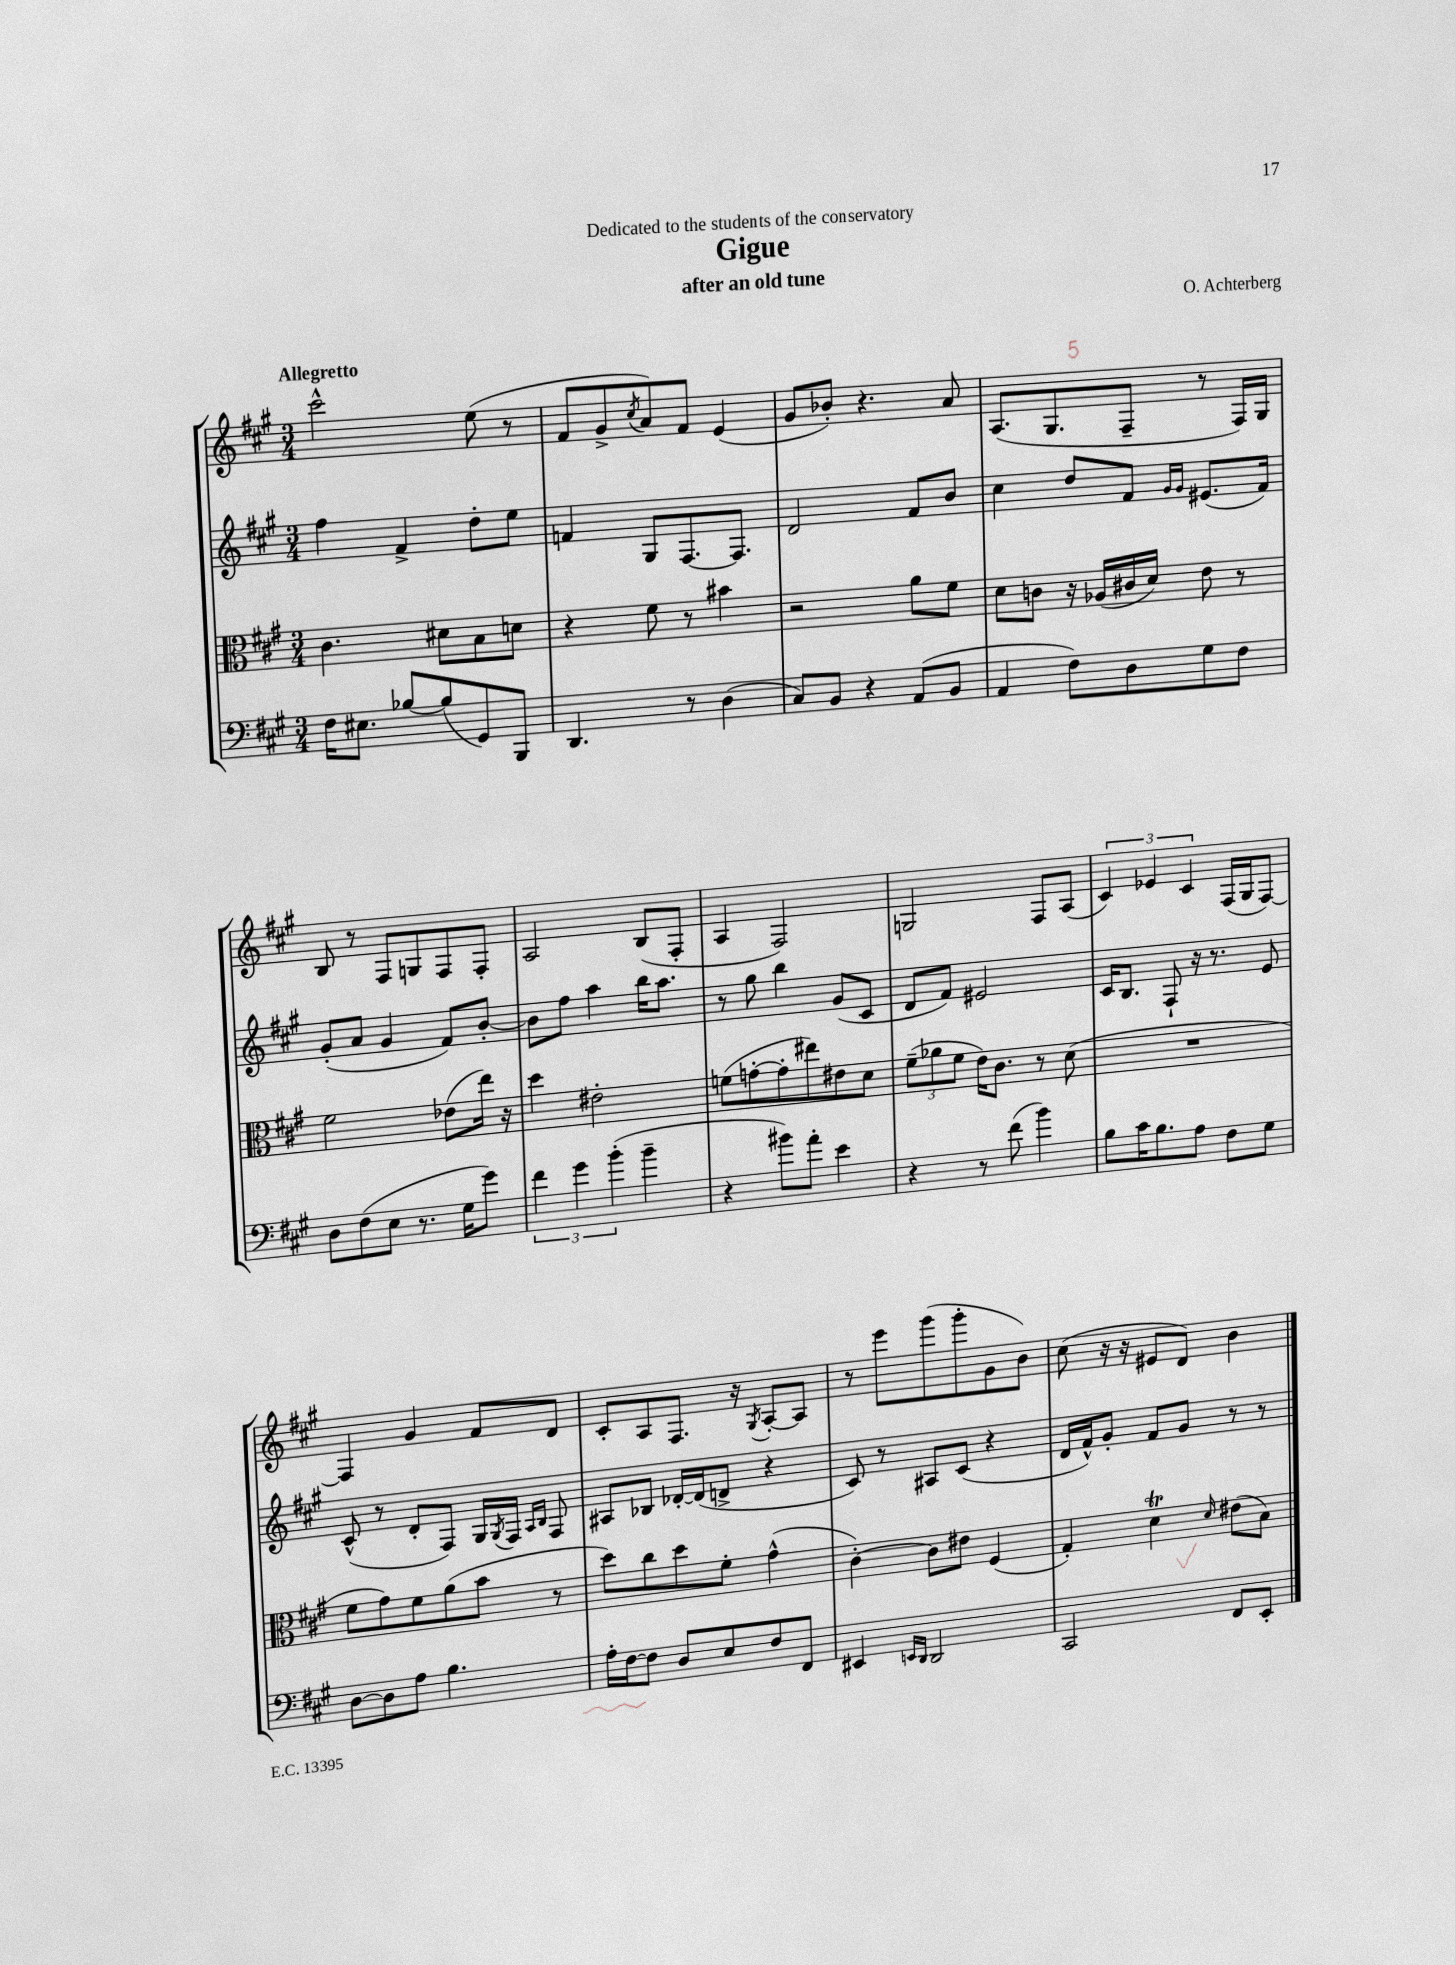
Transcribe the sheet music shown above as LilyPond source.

\header { title = "Gigue" composer = "O. Achterberg" subtitle = "after an old tune" dedication = "Dedicated to the students of the conservatory" }
<<
\new StaffGroup <<
\new Staff = "s0" {
    \clef treble \key a \major \numericTimeSignature \time 3/4 \tempo "Allegretto"
    cis'''2-^ e''8( r8 |
    fis'8 gis'8-> \acciaccatura { cis''8 } a'8) fis'8 e'4( |
    gis'8 bes'8-.) r4. a'8 |
    a8.( gis8. fis8-- r8 fis16) gis16 |
    b8 r8 fis8 g8 fis8 fis8-. |
    a2 b8( fis8-. |
    a4 fis2) |
    g2 fis8 a8( |
    \tuplet 3/2 { cis'4) ees'4 cis'4 } fis16( gis16 fis8~) |
    fis4 gis'4 fis'8 d'8 |
    cis'8-. a8 fis8. r16 \acciaccatura { gis8 } a8~-. a8 |
    r8 e'''8 gis'''8( gis'''8-. gis'8 b'8) |
    cis''8( r16 r16 eis'8 d'8) b'4 \bar "|." |
}
\new Staff = "s1" {
    \clef treble \key a \major \numericTimeSignature \time 3/4
    fis''4 fis'4-> d''8-. e''8 |
    f'4 gis8 fis8.~ fis8. |
    d'2 fis'8 b'8 |
    cis''4 d''8 fis'8 \grace { gis'16 gis'16 } eis'8.( fis'16) |
    gis'8-.( a'8 gis'4 fis'8) b'8~-. |
    b'8 fis''8 a''4 b''16 a''8. |
    r8 gis''8 b''4 gis'8( cis'8 |
    d'8 fis'8) eis'2 |
    cis'16 b8. fis8-! r16 r8. e'8 |
    cis'8-^( r8 d'8-. fis8) gis16 \acciaccatura { gis8 } fis16 \grace { a16 b16 } fis8 |
    ais8 bes8 des'16~-. des'16( d'8-> r4 |
    cis'8) r8 ais8 cis'8( r4 |
    d'16 fis'16-^) gis'8-. fis'8 gis'8 r8 r8 \bar "|." |
}
\new Staff = "s2" {
    \clef alto \key a \major \numericTimeSignature \time 3/4
    cis'4. dis'8 b8 d'8 |
    r4 fis'8 r8 bis'4 |
    r2 a'8 fis'8 |
    d'8 c'8 r16 aes16( cis'16 d'16) e'8 r8 |
    fis'2 ees'8( e''16) r16 |
    d''4 eis'2-. |
    f'8( g'8~-. g'8-. eis''8) eis'8 d'8 |
    \tuplet 3/2 { fis'8--( aes'8 fis'8 } e'16) cis'8. r8 d'8( |
    R2. |
    fis'8 gis'8) fis'8 a'8( b'8 r8 |
    d''8) cis''8 d''8 fis'8-. gis'4-^( |
    cis'4~-.) cis'8 eis'8 fis4( |
    gis4-.) d'4\trill \grace { d'16 } eis'8( b8) \bar "|." |
}
\new Staff = "s3" {
    \clef bass \key a \major \numericTimeSignature \time 3/4
    fis16 eis8. bes8~ bes8( gis,8) b,,8 |
    d,4. r8 d4( |
    cis8) b,8 r4 a,8( b,8 |
    a,4 fis8) d8 gis8 fis8 |
    d8 fis8( e8 r8. gis16 gis'8) |
    \tuplet 3/2 { fis'4 gis'4 b'4-.( } b'4-- |
    r4 bis'8) a'8-. e'4 |
    r4 r8 fis'8( b'4) |
    b8 cis'16 b8. a8 fis8 gis8 |
    d8~ d8 a8 b4. |
    a16-. fis16~ fis8 d8 e8 fis8 fis,8 |
    eis,4 \grace { e,16 d,16 } d,2 |
    cis,2 fis,8 e,8-. \bar "|." |
}
>>
>>
\layout { \context { \Score \remove "Bar_number_engraver" } }
